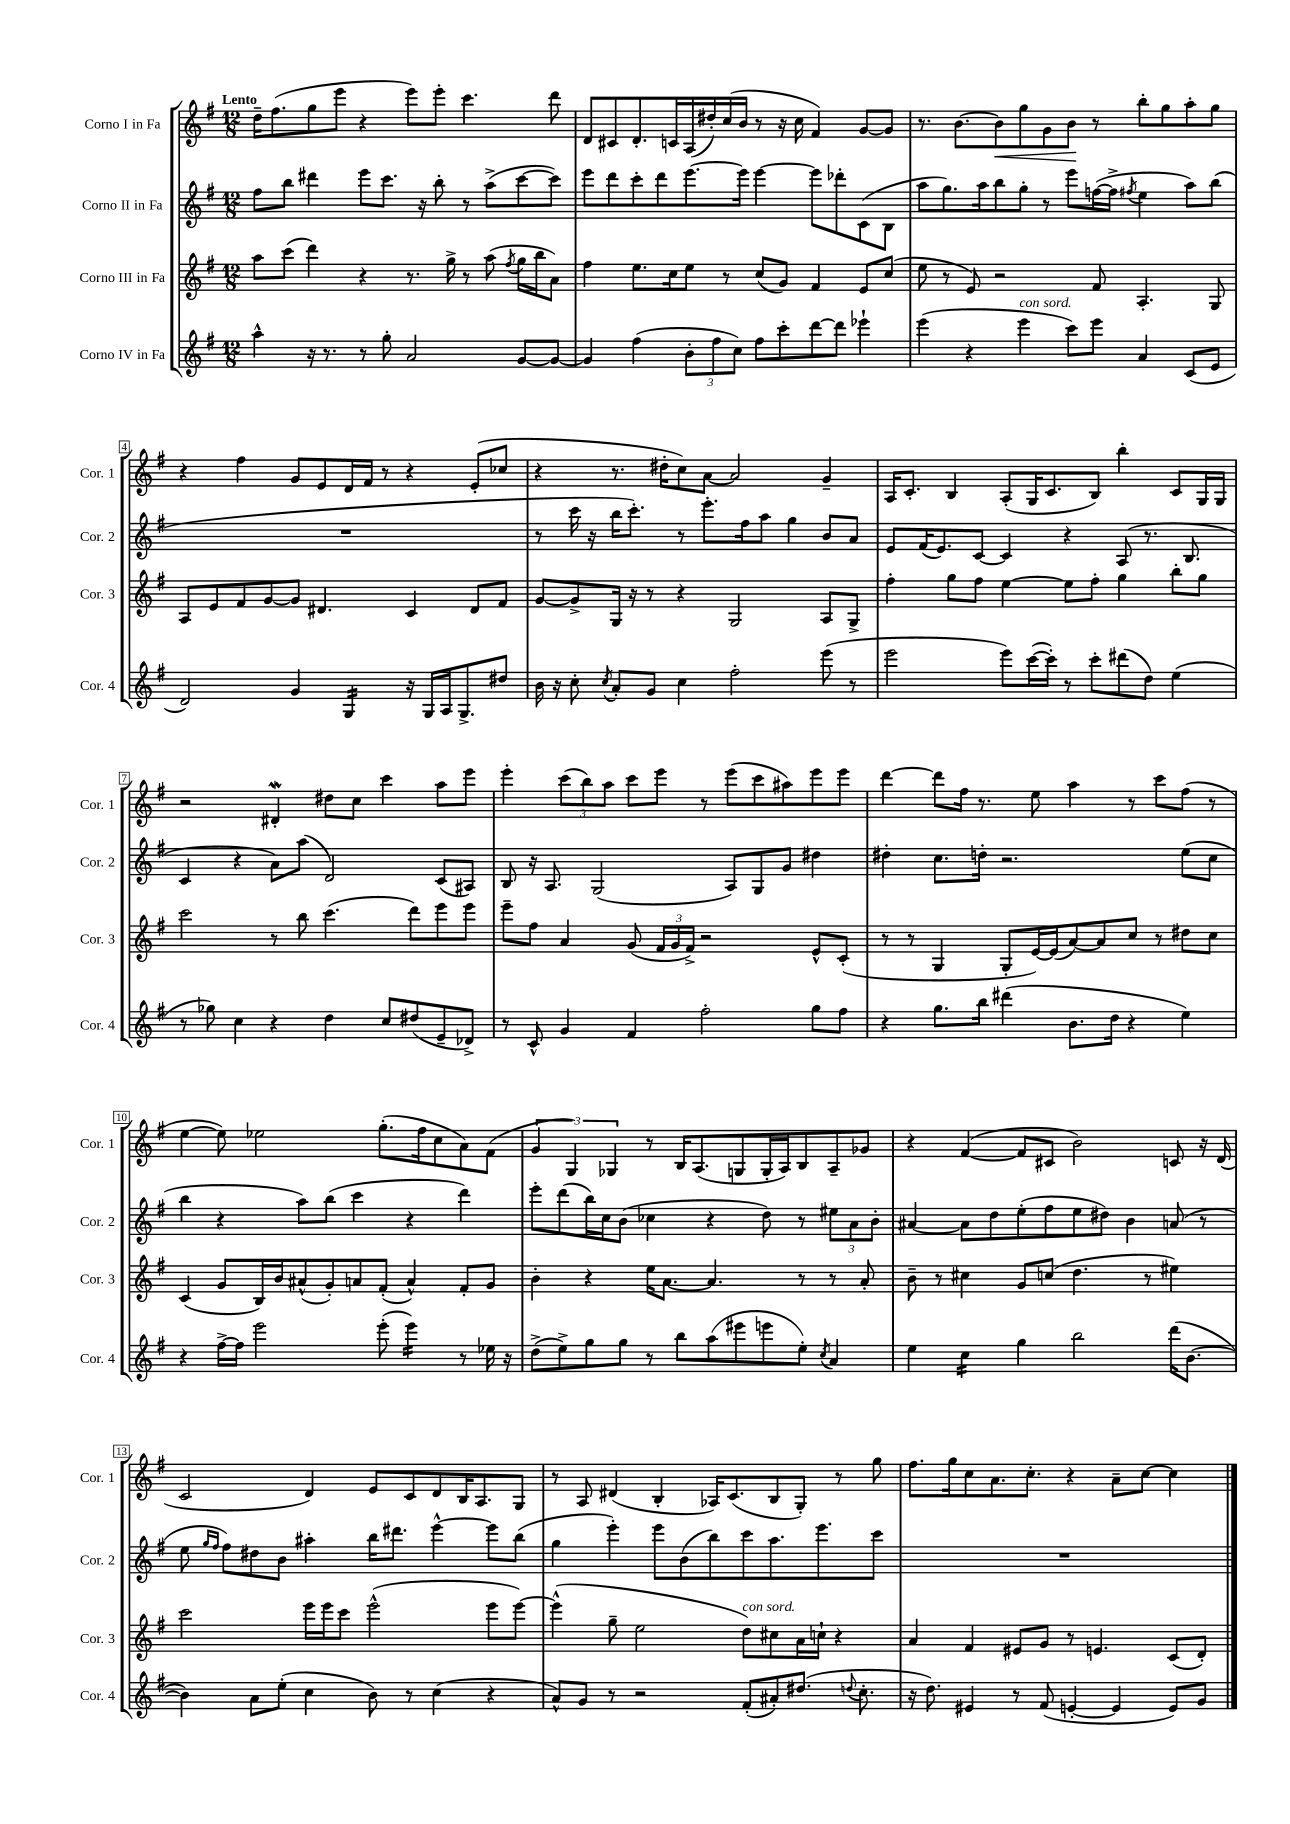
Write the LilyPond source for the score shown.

<<
\new StaffGroup <<
\new Staff = "s0" \with { instrumentName = "Corno I in Fa" shortInstrumentName = "Cor. 1" } {
    \clef treble \key g \major \numericTimeSignature \time 12/8 \tempo "Lento"
    \autoBeamOff d''16[-- fis''8.( g''8 e'''8] r4 e'''8[) e'''8]-. c'''4. d'''8 |
    d'8[ cis'8 d'8.-. c'16 a16( dis''16-.) c''16( b'16] r8 r16 c''16 fis'4) g'8[~ g'8] |
    r8. b'8.[~ b'8\< g''8 g'8 b'8]\! r8 b''8[-. g''8 a''8-. g''8] |
    r4 fis''4 g'8[ e'8 d'16 fis'16] r8 r4 e'8[-.( ces''8] |
    r4 r8. dis''16[-. c''8) a'8]~ a'2 g'4-- |
    a16[ c'8.]-. b4 a8[-.( g16 c'8. b8]) b''4-. c'8[ g16 g16] |
    r2 dis'4-.\mordent dis''8[ c''8] c'''4 a''8[ e'''8] |
    e'''4-. \tuplet 3/2 { c'''8[( b''8) a''8] } c'''8[ e'''8] r8 e'''8[( c'''8 ais''8) e'''8 e'''8] |
    d'''4~ d'''8[ fis''16] r8. e''8 a''4 r8 c'''8[ fis''8]( r8 |
    e''4~ e''8) ees''2 g''8.[-.( fis''16 c''8 a'8) fis'8]( |
    \tuplet 3/2 { g'4 g4) ges4 } r8 b16[ a8.( g8 g16-. a16) b8 a8-- ges'8] |
    r4 fis'4~( fis'8[ cis'8] b'2) c'8 r16 d'16( |
    c'2 d'4) e'8[ c'8 d'8 b16 a8. g8] |
    r8 a8 dis'4( b4-. aes16[) c'8.( b8 g8]-.) r8 g''8 |
    fis''8.[ g''16 c''8 a'8. c''8.]-. r4 a'8[-- c''8]~ c''4 \bar "|." |
}
\new Staff = "s1" \with { instrumentName = "Corno II in Fa" shortInstrumentName = "Cor. 2" } {
    \clef treble \key g \major \numericTimeSignature \time 12/8
    \autoBeamOff fis''8[ b''8] dis'''4 e'''8[ c'''8.] r16 b''8-. r8 a''8[->( c'''8~ c'''8]) |
    e'''8[ d'''8 c'''8-. d'''8 e'''8.~ e'''16] e'''4~ e'''8[ des'''8-. c'8( b8] |
    a''8[ g''8.) a''16 b''8 g''8]-. r8 e'''8[ f''16~( f''16]-> \acciaccatura { fis''8 } e''4 a''8[) b''8]( |
    R1. |
    r8 c'''16 r16 b''16[ c'''8.]-.) r8 e'''8.[-. fis''16 a''8] g''4 b'8[ a'8] |
    e'8[ fis'16( e'8.) c'8]~ c'4 r4 a8( r8. b8. |
    c'4 r4 a'8[) a''8]( d'2) c'8[( ais8]) |
    b8 r16 a8. g2( a8[) g8 g'8] dis''4 |
    dis''4-. c''8.[ d''16]-. r2. e''8[( c''8] |
    b''4 r4 a''8[) b''8]( c'''4 r4 d'''4) |
    e'''8[-. d'''8( b''16) c''16 b'8]( ces''4 r4 d''8) r8 \tuplet 3/2 { eis''8[ a'8 b'8]-. } |
    ais'4~ ais'8[ d''8 e''8-.( fis''8 e''8 dis''8]) b'4 a'8( r8 |
    e''8 \grace { g''16[ fis''16] } fis''8[) dis''8 b'8] ais''4-. b''16[ dis'''8.] e'''4~-^ e'''8[ b''8]( |
    g''4 e'''4-.) e'''8[ b'8( b''8) c'''8 a''8. e'''8. c'''8] |
    R1. \bar "|." |
}
\new Staff = "s2" \with { instrumentName = "Corno III in Fa" shortInstrumentName = "Cor. 3" } {
    \clef treble \key g \major \numericTimeSignature \time 12/8
    \autoBeamOff a''8[ c'''8]( d'''4) r4 r8. g''16-> r8 a''8( \acciaccatura { fis''8 } g''16[ b''16 a'8]) |
    fis''4 e''8.[ c''16 e''8] r8 c''8[( g'8]) fis'4 e'8[ c''8]( |
    e''8 r8 e'8) r2 fis'8 a4.-. g8 |
    a8[ e'8 fis'8 g'8~ g'8] dis'4. c'4 dis'8[ fis'8] |
    g'8[~ g'8-> g16] r16 r8 r4 g2 a8[ g8]-> |
    fis''4-. g''8[ fis''8] e''4~ e''8[ fis''8]-. g''4 b''8[-. g''8] |
    c'''2 r8 b''8 c'''4.( d'''8[) e'''8 e'''8] |
    e'''8[-- fis''8] a'4 g'8( \tuplet 3/2 { fis'16[ g'16 fis'16]->) } r2 e'8[-^ c'8]-.( |
    r8 r8 g4 g8[-. e'16~) e'16( a'8~) a'8 c''8] r8 dis''8[ c''8] |
    c'4( g'8[ b16) b'16 ais'8-^( g'8-.) a'8 fis'8]-.( a'4-^) fis'8[-. g'8] |
    b'4-. r4 e''16[ a'8.]~ a'4. r8 r8 a'8-. |
    b'8-- r8 cis''4 g'8[ c''8]( d''4. r8 eis''4) |
    c'''2 e'''16[ e'''16 c'''8] e'''2-^( e'''8[ e'''8]~) |
    e'''4-^( g''8-- e''2 d''8[^\markup { \italic "con sord." }) cis''8 a'16 c''16]-! r4 |
    a'4 fis'4 eis'8[ g'8] r8 e'4. c'8[( d'8]-.) \bar "|." |
}
\new Staff = "s3" \with { instrumentName = "Corno IV in Fa" shortInstrumentName = "Cor. 4" } {
    \clef treble \key g \major \numericTimeSignature \time 12/8
    \autoBeamOff a''4-^ r16 r8. r8 g''8-. a'2 g'8[~ g'8]~ |
    g'4 fis''4( \tuplet 3/2 { b'8[-. fis''8 c''8]) } fis''8[ c'''8-. d'''8~ d'''8] ees'''4-! |
    e'''4( r4 e'''4^\markup { \italic "con sord." } c'''8[) e'''8] a'4 c'8[( e'8] |
    d'2) g'4 g4:16 r16 g16[ a16 g8.-> dis''8] |
    b'16 r16 c''8-. \acciaccatura { c''8 } a'8[-. g'8] c''4 fis''2-. e'''8( r8 |
    e'''2 e'''8[) c'''16~( c'''16]-.) r8 c'''8[-. dis'''8( d''8]) e''4( |
    r8 ges''8) c''4 r4 d''4 c''8[ dis''8( e'8-- des'8]->) |
    r8 c'8-^ g'4 fis'4 fis''2-. g''8[ fis''8] |
    r4 g''8.[ b''16] dis'''4( b'8.[ d''16] r4 e''4) |
    r4 fis''16[~-> fis''16] e'''2 e'''8-.( e'''4:16) r8 ees''16 r16 |
    d''8[->( e''8->) g''8 g''8] r8 b''8[ a''8( eis'''8 e'''8 e''8]-.) \acciaccatura { c''8 } a'4 |
    e''4 c''4:16 g''4 b''2 d'''16[( b'8.]~ |
    b'4) a'8[ e''8]-.( c''4 b'8) r8 c''4( r4 |
    a'8[-^) g'8] r8 r2 fis'8[-.( ais'8-.) dis''8.]( \appoggiatura { d''8 } c''8.-. |
    r16 d''8.) eis'4 r8 fis'8( e'4~-. e'4 e'8[) g'8] \bar "|." |
}
>>
>>
\layout { \context { \Score \override BarNumber.stencil = #(make-stencil-boxer 0.1 0.3 ly:text-interface::print) } }
